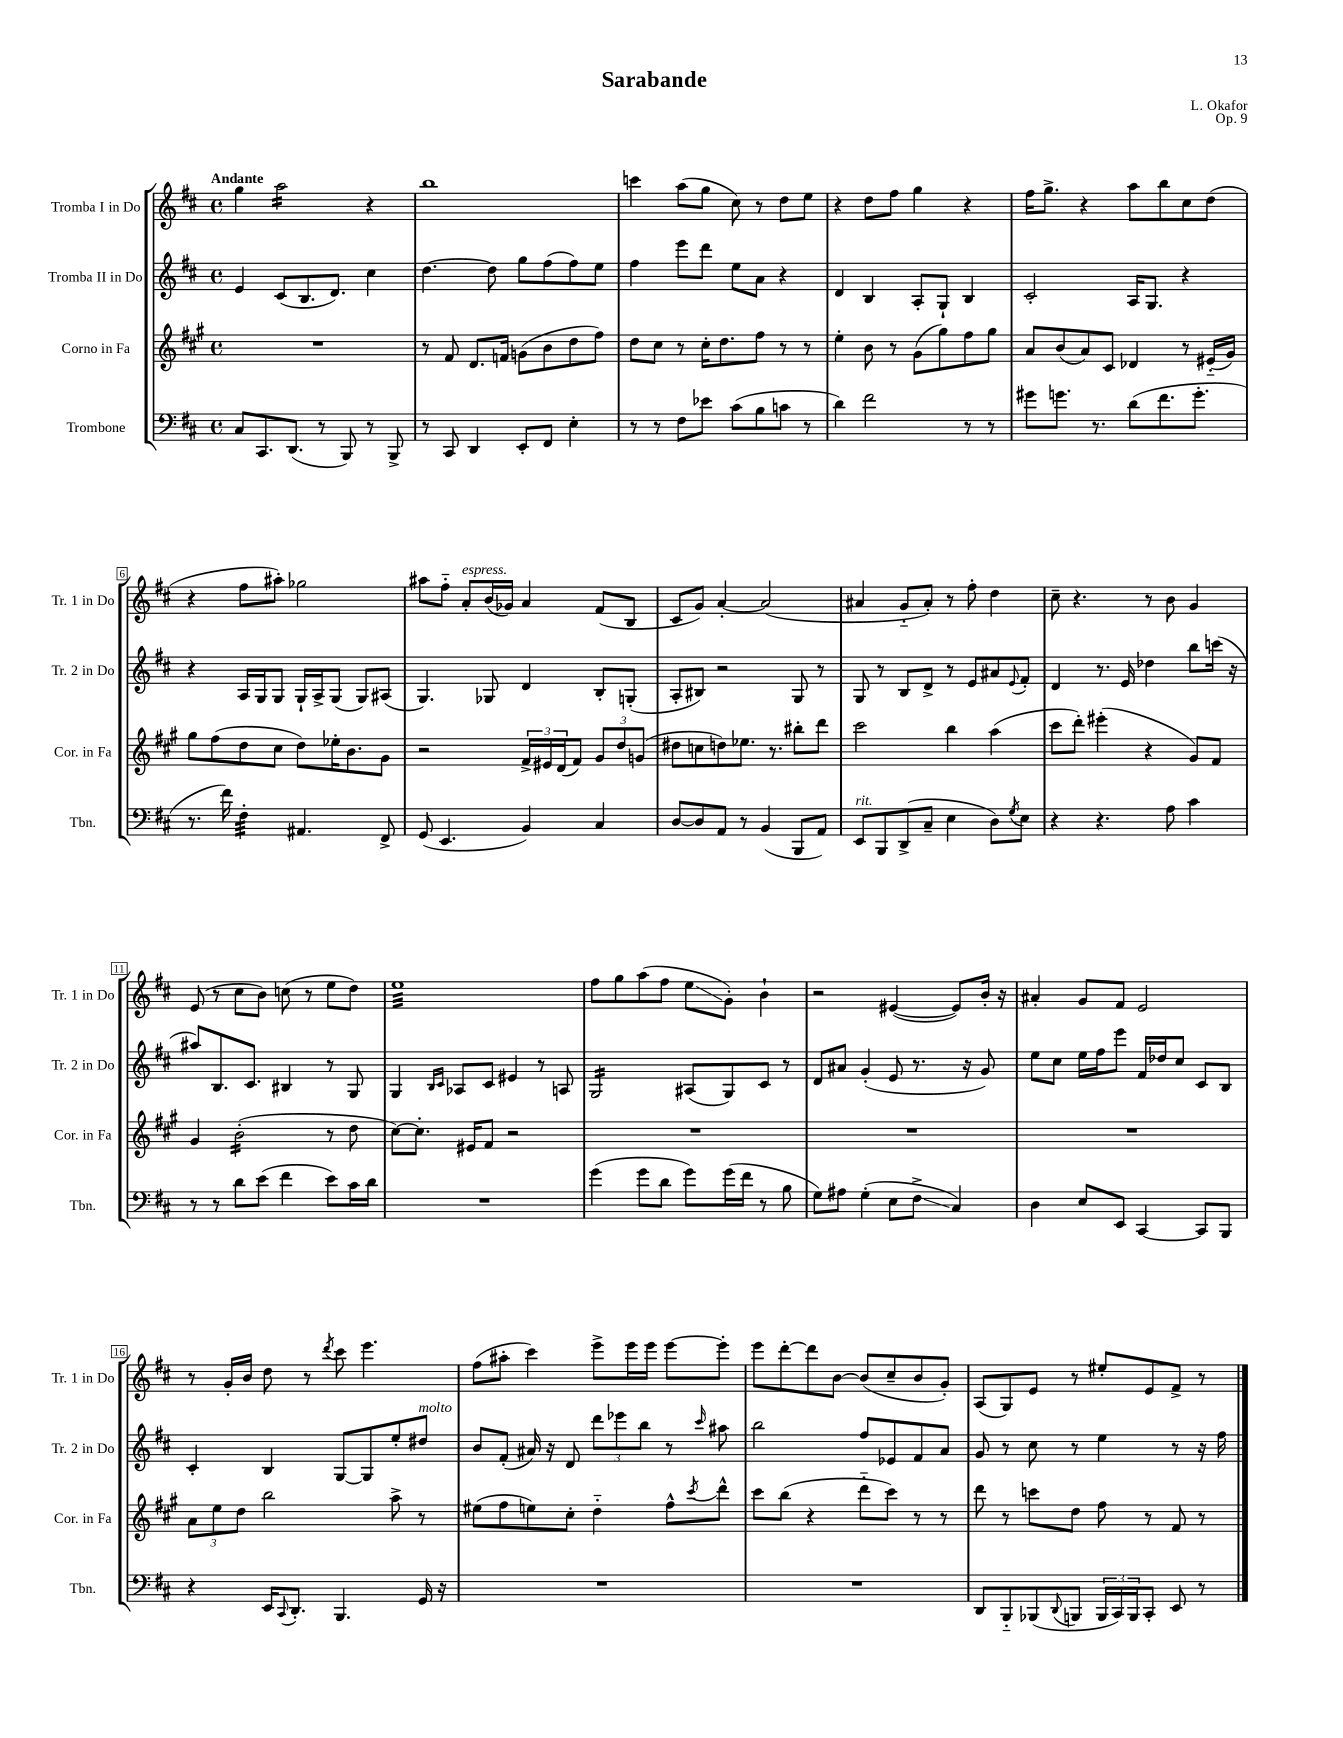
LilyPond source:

\header { title = "Sarabande" composer = "L. Okafor" opus = "Op. 9" }
<<
\new StaffGroup <<
\new Staff = "s0" \with { instrumentName = "Tromba I in Do" shortInstrumentName = "Tr. 1 in Do" } {
    \clef treble \key d \major \defaultTimeSignature \time 4/4 \tempo "Andante"
    g''4 a''2:16 r4 |
    b''1 |
    c'''4 a''8( g''8 cis''8) r8 d''8 e''8 |
    r4 d''8 fis''8 g''4 r4 |
    fis''16 g''8.-> r4 a''8 b''8 cis''8 d''8( |
    r4 fis''8 ais''8-.) ges''2 |
    ais''8 fis''8-_ a'8-.^\markup { \italic "espress." } b'16( ges'16) a'4 fis'8( b8 |
    cis'8 g'8) a'4~-. a'2( |
    ais'4 g'8-_ ais'8-.) r8 fis''8-. d''4 |
    cis''8-- r4. r8 b'8 g'4 |
    e'8( r8 cis''8 b'8) c''8( r8 e''8 d''8) |
    e''1:32 |
    fis''8 g''8 a''8( fis''8 e''8\glissando g'8-.) b'4-! |
    r2 eis'4~( eis'8) b'16-. r16 |
    ais'4-. g'8 fis'8 e'2 |
    r8 g'16-. b'16 d''8 r8 \acciaccatura { d'''8 } cis'''8 e'''4. |
    fis''8( ais''8-. cis'''4) e'''8-> e'''16 e'''16 e'''8~ e'''8-. |
    e'''8 d'''8~-. d'''8 b'8~ b'8( cis''8-- b'8 g'8-.) |
    a8( g8) e'8 r8 eis''8-. e'8 fis'8-> r8 \bar "|." |
}
\new Staff = "s1" \with { instrumentName = "Tromba II in Do" shortInstrumentName = "Tr. 2 in Do" } {
    \clef treble \key d \major \defaultTimeSignature \time 4/4
    e'4 cis'8( b8. d'8.) cis''4 |
    d''4.~ d''8 g''8 fis''8( fis''8) e''8 |
    fis''4 e'''8 d'''8 e''8 a'8 r4 |
    d'4 b4 a8-. g8-! b4 |
    cis'2-. a16 g8. r4 |
    r4 a16 g16 g8 g16-! a16-> g8( g8) ais8( |
    g4.) ges8 d'4 b8-. g8-.( |
    a8-. bis8) r2 g8 r8 |
    g8 r8 b8 d'8-> r8 e'8 ais'8 \appoggiatura { e'8 } fis'8-. |
    d'4 r8. e'16 des''4 b''8 c'''16( r16 |
    ais''8) b8. cis'8. bis4 r8 g8 |
    g4 \grace { b16 cis'16 } aes8 cis'8 eis'4 r8 a8 |
    g2:16 ais8( g8) cis'8 r8 |
    d'8 ais'8 g'4-.( e'8 r8. r16 g'8) |
    e''8 cis''8 e''16 fis''16 e'''8 fis'16 des''16 cis''8 cis'8 b8 |
    cis'4-. b4 g8~ g8 e''8-. dis''8^\markup { \italic "molto" } |
    b'8 fis'8-.( ais'16) r16 d'8 \tuplet 3/2 { d'''8 ees'''8 b''8 } r8 \grace { cis'''16 } ais''8 |
    b''2 fis''8 ees'8 fis'8 a'8 |
    g'8 r8 cis''8 r8 e''4 r8 r16 fis''16 \bar "|." |
}
\new Staff = "s2" \with { instrumentName = "Corno in Fa" shortInstrumentName = "Cor. in Fa" } {
    \clef treble \key a \major \defaultTimeSignature \time 4/4
    R1 |
    r8 fis'8 d'8. f'16 g'8( b'8 d''8 fis''8) |
    d''8 cis''8 r8 cis''16-. d''8. fis''8 r8 r8 |
    e''4-. b'8 r8 gis'8( gis''8) fis''8 gis''8 |
    a'8 b'8( a'8) cis'8 des'4 r8 eis'16-_( gis'16) |
    gis''8 fis''8( d''8 cis''8 d''8) ees''16-. b'8. gis'8 |
    r2 \tuplet 3/2 { fis'16-> eis'16 d'16( } fis'8) \tuplet 3/2 { gis'8 d''8 g'8( } |
    dis''8 c''8 d''8) ees''8. r8. bis''8-. d'''8 |
    cis'''2 b''4 a''4( |
    cis'''8 d'''8-.) eis'''4-.( r4 gis'8) fis'8 |
    gis'4 b'2:16-.( r8 d''8 |
    cis''8~) cis''8.-. eis'16 fis'8 r2 |
    R1 |
    R1 |
    R1 |
    \tuplet 3/2 { a'8 e''8 d''8 } b''2 a''8-> r8 |
    eis''8( fis''8 e''8) cis''8-. d''4-_ fis''8-^ \acciaccatura { cis'''8 } d'''8-^ |
    cis'''8 b''8( r4 d'''8-_ cis'''8) r8 r8 |
    d'''8 r8 c'''8 d''8 fis''8 r8 fis'8 r8 \bar "|." |
}
\new Staff = "s3" \with { instrumentName = "Trombone" shortInstrumentName = "Tbn." } {
    \clef bass \key d \major \defaultTimeSignature \time 4/4
    cis8 cis,8. d,8.( r8 b,,8) r8 b,,8-> |
    r8 cis,8 d,4 e,8-. fis,8 e4-. |
    r8 r8 fis8 ees'8 cis'8( b8 c'8 r8 |
    d'4) fis'2 r8 r8 |
    gis'8 g'8. r8. d'8( fis'8. g'8.-. |
    r8. fis'16) fis4:32-. ais,4. fis,8-> |
    g,8( e,4. b,4) cis4 |
    d8~ d8 a,8 r8 b,4( b,,8 a,8) |
    e,8^\markup { \italic "rit." } b,,8 d,8->( cis8-- e4 d8) \acciaccatura { g8 } e8 |
    r4 r4. a8 cis'4 |
    r8 r8 d'8 e'8( fis'4 e'8) cis'16 d'16 |
    R1 |
    g'4( g'8 d'8 g'8) g'16( fis'16 r8 b8 |
    g8) ais8 g4-.( e8 fis8->\glissando cis4) |
    d4 e8 e,8 cis,4~ cis,8 b,,8 |
    r4 e,16 \appoggiatura { cis,8 } d,8.-. b,,4. g,16 r16 |
    R1 |
    R1 |
    d,8 b,,8-_ bes,,8( \appoggiatura { d,8 } b,,8 \tuplet 3/2 { b,,16 cis,16) b,,16 } cis,8-. e,8 r8 \bar "|." |
}
>>
>>
\layout { \context { \Score \override BarNumber.stencil = #(make-stencil-boxer 0.1 0.3 ly:text-interface::print) } }
